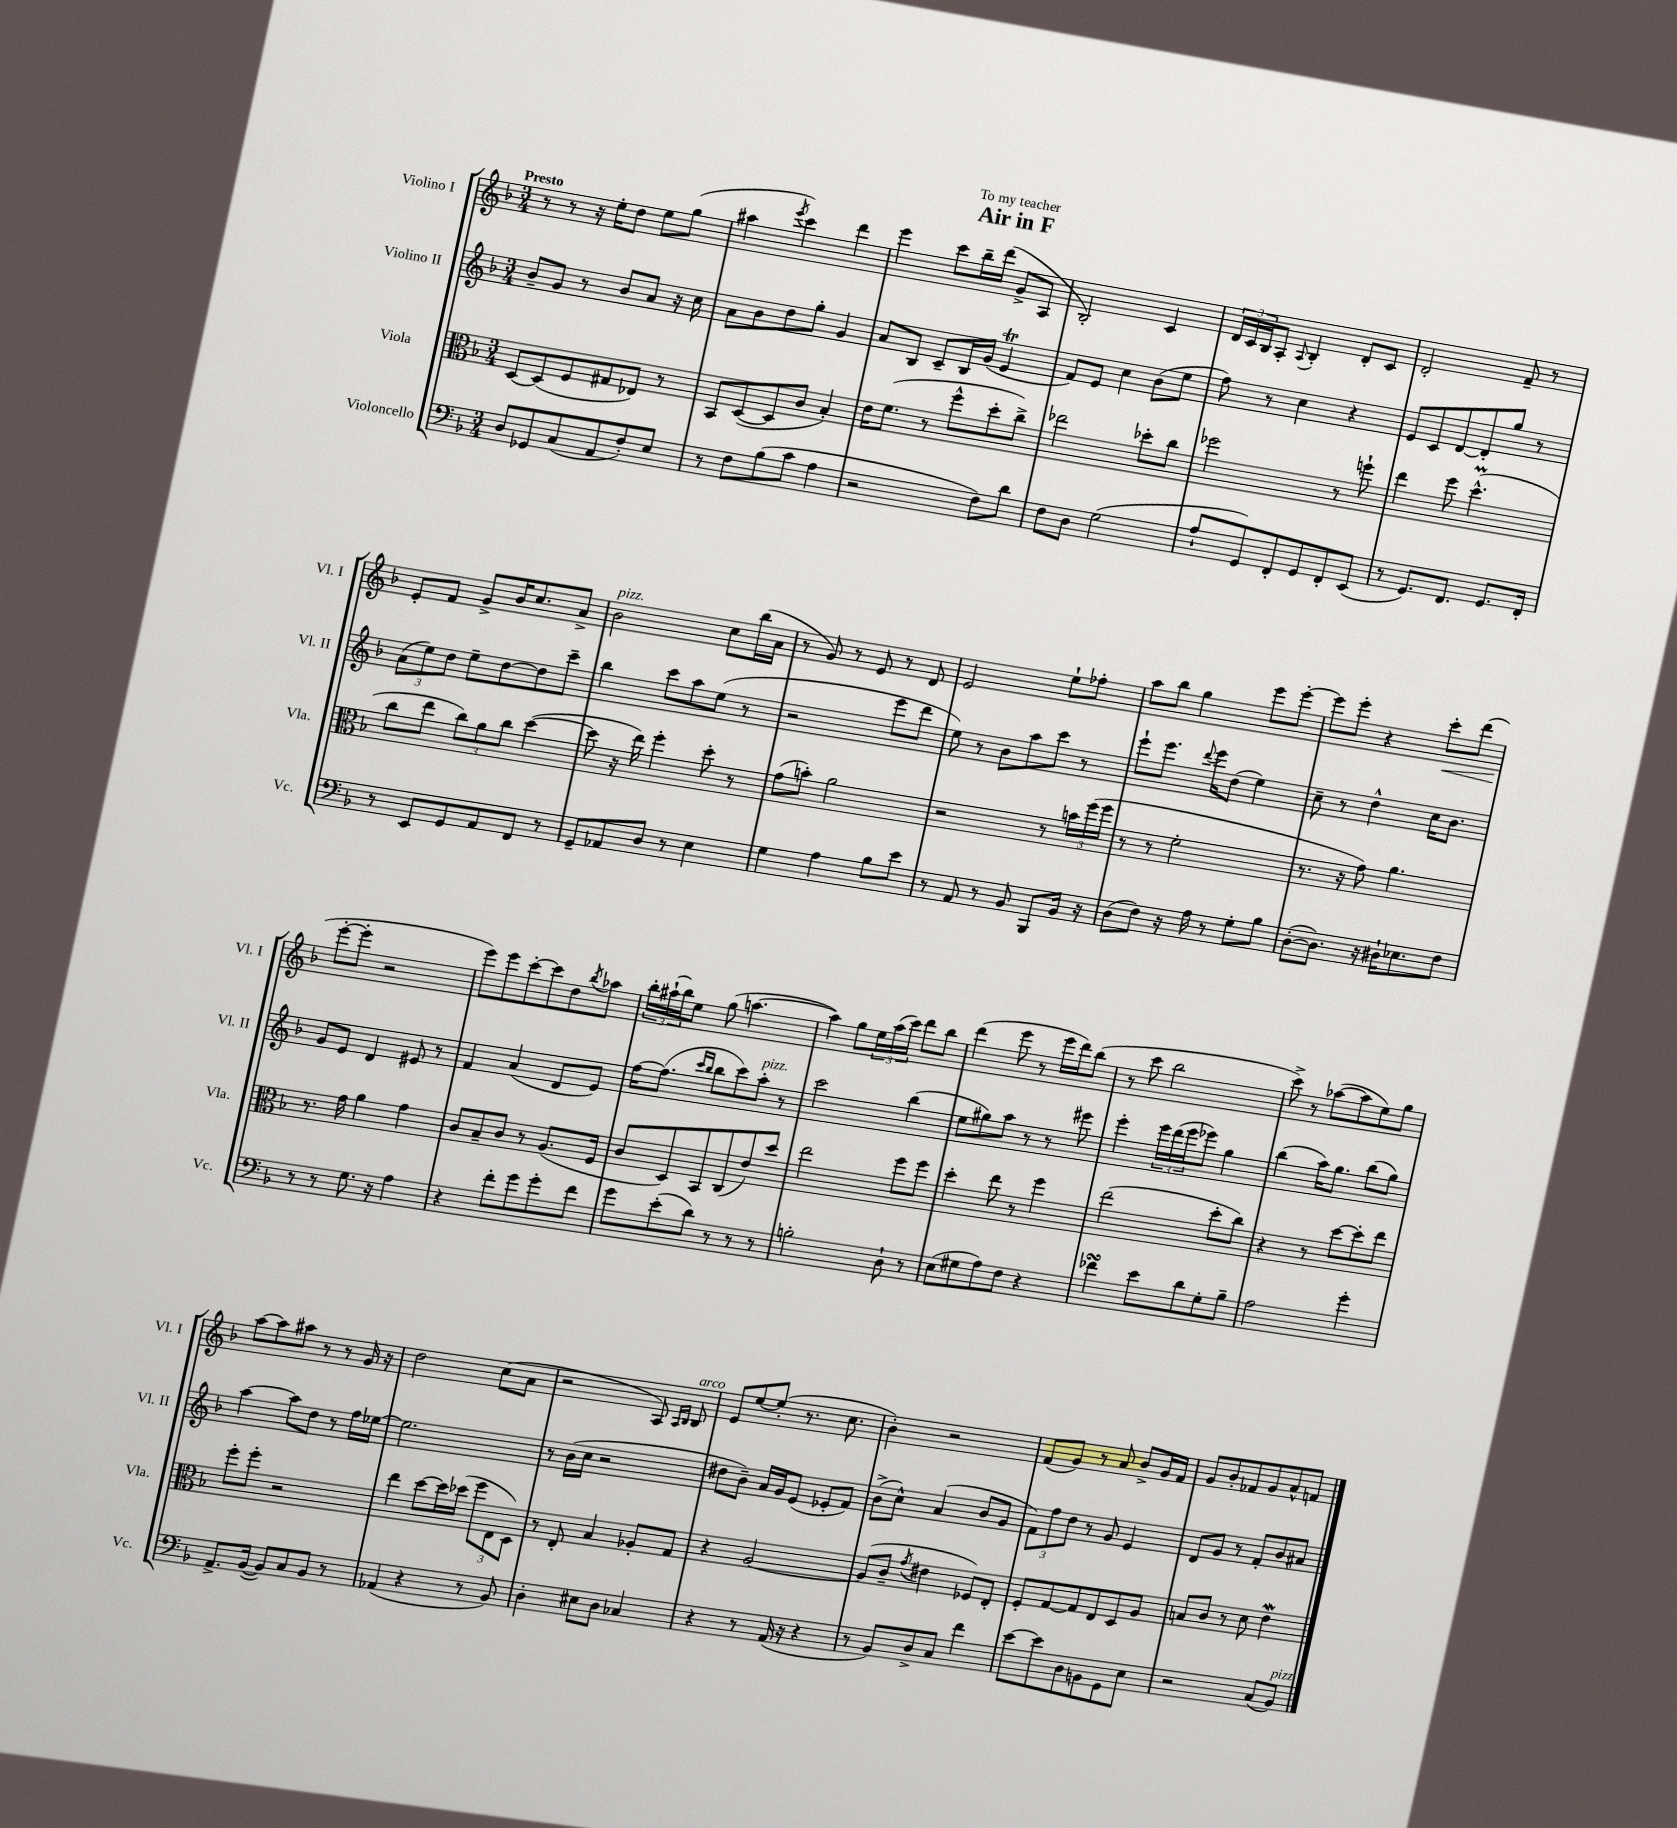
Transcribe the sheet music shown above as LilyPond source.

\header { title = "Air in F" dedication = "To my teacher" }
<<
\new StaffGroup <<
\new Staff = "s0" \with { instrumentName = "Violino I" shortInstrumentName = "Vl. I" } {
    \clef treble \key f \major \numericTimeSignature \time 3/4 \tempo "Presto"
    r8 r8 r16 e''16-. d''8 e''8 g''8( |
    ais''4 \acciaccatura { e'''8 } c'''4) d'''4 |
    e'''4 c'''8 bes''16-- d'''16( g'8-> a8 |
    bes2-.) c'4 |
    \tuplet 3/2 { d'16 c'16 bes16 } a8-. \appoggiatura { a8 } bes4-. d'8-. c'8 |
    d'2-. f'8-- r8 |
    e'8-. f'8 g'8-> bes'16 c''8. a'8-> |
    bes'2^\markup { \italic "pizz." } c''8 bes''16( a'16 |
    r8 g'8) r8 e'8 r8 d'8 |
    e'2 e''8-! fes''8-. |
    a''8 bes''8 g''4 e'''8 e'''8~-. |
    e'''8 e'''8-. r4 c'''8-.\< d'''8( |
    e'''8~-.\! e'''8-. r2 |
    e'''8) e'''8 c'''8~-. c'''8 d''8 \acciaccatura { bes''8 } aes''8 |
    \tuplet 3/2 { bes''16-. ais''16-!( bes''16) } e''8 g''8( a''4.~ |
    a''4) g''8 \tuplet 3/2 { e''16 a''16( c'''16) } d'''8 bes''8 |
    d'''4( e'''8 r8 e'''16 d'''16) bes''8( |
    r8 c'''8 bes''2 |
    c'''8->) r8 aes''8~( aes''8 e''8) g''8 |
    a''8~ a''8 ais''8 r8 r8 g'16 r16 |
    d''2 c''8( a'8 |
    r2 a8) \grace { a16 bes16 } bes8^\markup { \italic "arco" } |
    e'8 e''8~ e''8-.( r8. c''8. |
    bes'4-.) r2 |
    f'8( g'8) r8 a'8 bes'8-> g'16 f'16 |
    g'8 bes'8-. fes'8 g'8 a'8-^ f'8 \bar "|." |
}
\new Staff = "s1" \with { instrumentName = "Violino II" shortInstrumentName = "Vl. II" } {
    \clef treble \key f \major \numericTimeSignature \time 3/4
    bes'8-- g'8 r8 bes'8 a'8 r16 c''16 |
    a'8 bes'8 d''8 g''8-. g'4 |
    a'8 bes8 c'8-- bes16 g'16( e'4\trill |
    f'8) e'8 c''4 bes'8( e''8 |
    f''8) r8 c''4 r4 |
    e'8 c'8 d'8~ d'8-. g''8 r8 |
    \tuplet 3/2 { a'8( e''8) d''8 } e''8-- d''8~ d''8 c'''8-- |
    bes''4 c'''8 a''8 e''8( r8 |
    r2 e'''8 d'''8 |
    e''8) r8 bes'8 a''8 c'''8 r8 |
    e'''8-! e'''8. \appoggiatura { d'''8 } e'''16 d''8( e''4) |
    c''8-- r8 d''4-^ c''16 bes'8. |
    g'8 e'8 d'4 eis'8 r8 |
    f'4 a'4( d'8 e'8) |
    f''16~ f''8.( \grace { c'''16 bes''16 } bes''8 c'''8) a''8-.^\markup { \italic "pizz." } r8 |
    c'''2 bes''4( |
    e''8 gis''8) a''8 r8 r8 eis'''8 |
    e'''4-. \tuplet 3/2 { e'''16 d'''16( e'''16 } ees'''8) g''4 |
    bes''4( a''16) g''8. bes''8( g''8) |
    a''4~ a''8 d''8 r8 f''16 ees''16~ |
    ees''2. |
    r8 bes'16( c''16 r2 |
    dis''8 bes'8--) a'16 g'16 e'8( ees'8-. f'8) |
    bes'8->( c''8-^) a'4( bes'8 g'8 |
    \tuplet 3/2 { f'8) f''8 d''8 } r8 g'8 e'4 |
    d'8 g'8 r8 f'8-. bes'8 ais'8 \bar "|." |
}
\new Staff = "s2" \with { instrumentName = "Viola" shortInstrumentName = "Vla." } {
    \clef alto \key f \major \numericTimeSignature \time 3/4
    d8~ d8( f8 gis8 ees8) r8 |
    bes,8 d8~( d8 c'8 bes4-.) |
    e'16 f'8.( r8 f''8-^ d''8-. c''8->) |
    ees''2 des''8-. c''8 |
    fes''2 r8 f''8-! |
    e''4 f''8 d''4.-^\prall( |
    c''8 e''8 \tuplet 3/2 { c''8) a'8 c''8 } d''4~( |
    d''8 r16 e''16) f''4-. d''8-. r8 |
    g'8( b'8-.) a'2 |
    r2 r8 \tuplet 3/2 { b'16 f''16( f''16 } |
    r8 r8 f'2-. |
    r8. r16 g'8) a'4. |
    r8. g'16 a'4 g'4 |
    c'8 bes8-- c'8 r8 a8.( f16 |
    c'8 d8) bes,8 c8( e'8) d''8 |
    e''2 f''8 f''8 |
    d''4-. e''8 r8 f''4 |
    e''2( d''8-. c''8) |
    r4 r8 d''8~ d''8-. e''8 |
    f''8-. f''8-. r2 |
    e''4 d''8~ d''16 des''16( \tuplet 3/2 { f''8 e8 d8) } |
    r8 e8-. bes4 aes8-. g8 |
    r4 a2~ |
    a8( c'8-- \acciaccatura { g'8 } eis'4 fes8) e8-. |
    f8-. g8~ g8 e8 d8 a8 |
    b8 c'8 r8 d'8 e'4\mordent \bar "|." |
}
\new Staff = "s3" \with { instrumentName = "Violoncello" shortInstrumentName = "Vc." } {
    \clef bass \key f \major \numericTimeSignature \time 3/4
    d8 ges,8 c8( a,8 f8-.) e8 |
    r8 f8 bes8( c'8 a4 |
    r2 f8) d'8 |
    f8 d8 g2( |
    a8-! g,8) f,8-. g,8 f,8-. e,8( |
    r8 g,8.) f,8. g,8. f,16-. |
    r8 e,8 g,8 a,8 f,8 r8 |
    g,8-- aes,8 d8 r8 e4 |
    g4 a4 bes8 e'8 |
    r8 a,8 r8 bes,8 bes,,8 bes,16 r16 |
    d8( f8) r16 a16 r8 g8-. bes8 |
    d8~-.( d8.) r16 dis16-! ees8. f8 |
    r8 r8 g8. r16 a4 |
    r4 f'8-. g'8 g'8-. f'8 |
    g'8 e'8-.( d'8) r8 r8 r8 |
    b2-. d8-! r8 |
    e8( gis8 a8) f8 r4 |
    fes'4\turn e'8 d'8 g8-. bes8-- |
    a2 g'4-. |
    a,8.-> bes,16~( bes,8) c8 bes,8 r8 |
    aes,4( r4 r8 bes,8) |
    d4-. eis8 d8 ces4 |
    r4 r8 a,16( r16 r4 |
    r8 bes,8) d8-> c8 f'4 |
    e'8~ e'8 d8 b,8 g,8 e8 |
    r2 c8( bes,8^\markup { \italic "pizz." }) \bar "|." |
}
>>
>>
\layout { \context { \Score \remove "Bar_number_engraver" } }
